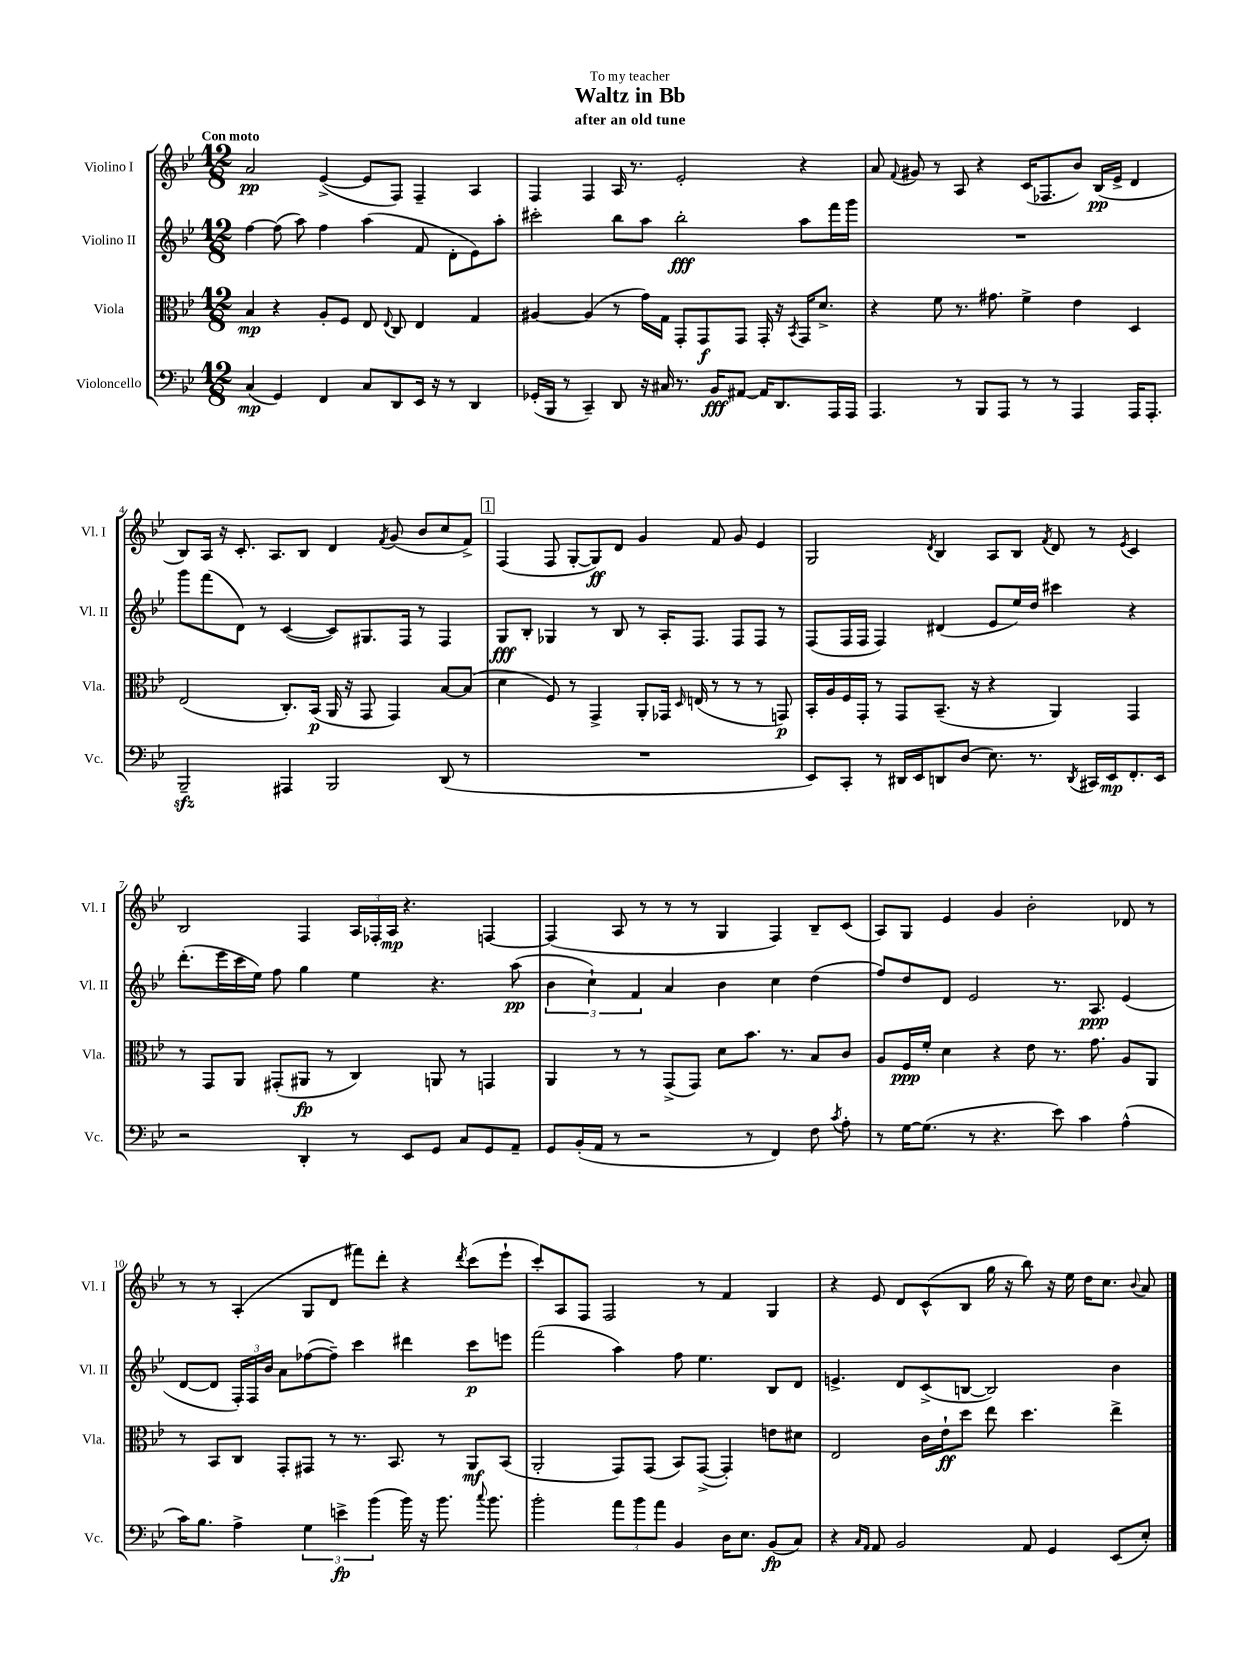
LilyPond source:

\header { title = "Waltz in Bb" subtitle = "after an old tune" dedication = "To my teacher" }
<<
\new StaffGroup <<
\new Staff = "s0" \with { instrumentName = "Violino I" shortInstrumentName = "Vl. I" } {
    \clef treble \key bes \major \numericTimeSignature \time 12/8 \tempo "Con moto"
    \autoBeamOff a'2\pp ees'4~->( ees'8[ f8]) f4-- a4 |
    f4 f4 a16 r8. ees'2-. r4 |
    a'8 \appoggiatura { f'8 } gis'8 r8 a8 r4 c'16[( fes8. bes'8]) bes16[\pp( ees'16]-> d'4 |
    bes8[) a16] r16 c'8.-. a8.[ bes8] d'4 \acciaccatura { f'8 } g'8( bes'8[ c''8 f'8]->) |
    \mark \markup { \box "1" } f4( f8 g8[~-. g8\ff) d'8] g'4 f'8 g'8 ees'4 |
    g2 \acciaccatura { d'8 } bes4 a8[ bes8] \acciaccatura { f'8 } d'8 r8 \acciaccatura { ees'8 } c'4 |
    bes2 f4 \tuplet 3/2 { a16[ fes16-. a16]\mp } r4. f4~ |
    f4( a8 r8 r8 r8 g4 f4) bes8[-- c'8]( |
    a8[) g8] ees'4 g'4 bes'2-. des'8 r8 |
    r8 r8 a4-.( g8[ d'8] fis'''8[) d'''8]-. r4 \acciaccatura { d'''8 } c'''8[( ees'''8]-! |
    c'''8[-.) a8 f8] f2 r8 f'4 g4 |
    r4 ees'8 d'8[ c'8-^( bes8] g''16 r16 bes''8) r16 ees''16 d''16[ c''8.] \appoggiatura { bes'8 } a'8 \bar "|." |
}
\new Staff = "s1" \with { instrumentName = "Violino II" shortInstrumentName = "Vl. II" } {
    \clef treble \key bes \major \numericTimeSignature \time 12/8
    \autoBeamOff f''4~ f''8( a''8) f''4 a''4( f'8 d'8[-. ees'8) a''8]-. |
    cis'''2-. bes''8[ a''8] bes''2-.\fff a''8[ f'''16 g'''16] |
    R1. |
    g'''8[ f'''8( d'8]) r8 c'4~( c'8[) gis8. f16] r8 f4 |
    \mark \markup { \box "1" } g8[\fff bes8]-. ges4 r8 bes8 r8 a16[-. f8.] f8[ f8] r8 |
    f8[( f16 f16] f4) dis'4( ees'8[ ees''16) d''16] cis'''4 r4 |
    d'''8.[-.( ees'''16 c'''16 ees''16]) f''8 g''4 ees''4 r4. a''8\pp( |
    \tuplet 3/2 { bes'4 c''4-!) f'4 } a'4 bes'4 c''4 d''4( |
    f''8[) d''8 d'8] ees'2 r8. a8.\ppp ees'4( |
    d'8[~ d'8] \tuplet 3/2 { f16[-.) f16 bes'16] } a'8[ fes''8~( fes''8]--) c'''4 dis'''4 c'''8[\p e'''8] |
    f'''2( a''4) f''8 ees''4. bes8[ d'8] |
    e'4.-> d'8[ c'8->( b8]~ b2) bes'4 \bar "|." |
}
\new Staff = "s2" \with { instrumentName = "Viola" shortInstrumentName = "Vla." } {
    \clef alto \key bes \major \numericTimeSignature \time 12/8
    \autoBeamOff bes4\mp r4 a8[-. f8] ees8 \appoggiatura { ees8 } c8 ees4 g4 |
    ais4~ ais4( r8 g'16[) g16] g,8[-. g,8\f g,8] g,16-. r16 \acciaccatura { bes,8 } g,16[ d'8.]-> |
    r4 f'8 r8. gis'8. f'4-> ees'4 d4 |
    ees2( c8.[-.) bes,16]\p( a,16 r16 g,8 g,4) bes8[~ bes8]( |
    \mark \markup { \box "1" } d'4 f8) r8 g,4-> a,8[-. ges,16] \grace { d16 } e16( r8 r8 r8 g,8\p) |
    bes,16[-. a16 f16 g,16]-. r8 g,8[ bes,8.]--( r16 r4 a,4) g,4 |
    r8 g,8[ a,8] gis,8[-.( ais,8]\fp r8 c4) a,8 r8 g,4 |
    a,4 r8 r8 g,8[->( g,8]) d'8[ bes'8.] r8. bes8[ c'8] |
    a8[ f16\ppp f'16]-. d'4 r4 ees'8 r8. g'8. a8[ a,8] |
    r8 bes,8[ c8] g,8[-. gis,8] r8 r8. bes,8. r8 a,8[\mf bes,8]( |
    a,2-. g,8[) g,8]( bes,8[) g,8]~->( g,4-.) e'8[ dis'8] |
    ees2 c'16[ ees'16-!\ff d''8] ees''8 d''4. ees''4-> \bar "|." |
}
\new Staff = "s3" \with { instrumentName = "Violoncello" shortInstrumentName = "Vc." } {
    \clef bass \key bes \major \numericTimeSignature \time 12/8
    \autoBeamOff c4\mp( g,4) f,4 c8[ d,8 ees,16] r16 r8 d,4 |
    ges,16[-.( bes,,16] r8 c,4--) d,8 r16 cis16 r8. bes,16[\fff ais,8]~ ais,16[ d,8. a,,16 a,,16] |
    a,,4. r8 bes,,8[ a,,8] r8 r8 a,,4 a,,16[ a,,8.]-. |
    bes,,2--\sfz ais,,4 bes,,2 d,8( r8 |
    \mark \markup { \box "1" } R1. |
    ees,8[) c,8]-. r8 dis,16[ ees,16 d,8 d8]( ees8.) r8. \acciaccatura { d,8 } cis,16[ ees,16\mp f,8.-. ees,16] |
    r2 d,4-. r8 ees,8[ g,8] c8[ g,8 a,8]-- |
    g,8[ bes,16-.( a,16] r8 r2 r8 f,4) f8 \acciaccatura { c'8 } a8-. |
    r8 g16[~ g8.]( r8 r4. ees'8) c'4 a4-^( |
    c'16[) bes8.] a4-> \tuplet 3/2 { g4 e'4->\fp bes'4( } bes'16) r16 bes'8. \appoggiatura { c''8 } bes'8. |
    bes'2-. \tuplet 3/2 { a'8[ bes'8 a'8] } bes,4 d16[ ees8.] bes,8[\fp( c8]) |
    r4 \grace { c16[ a,16] } a,8 bes,2 a,8 g,4 ees,8[( ees8]-.) \bar "|." |
}
>>
>>
